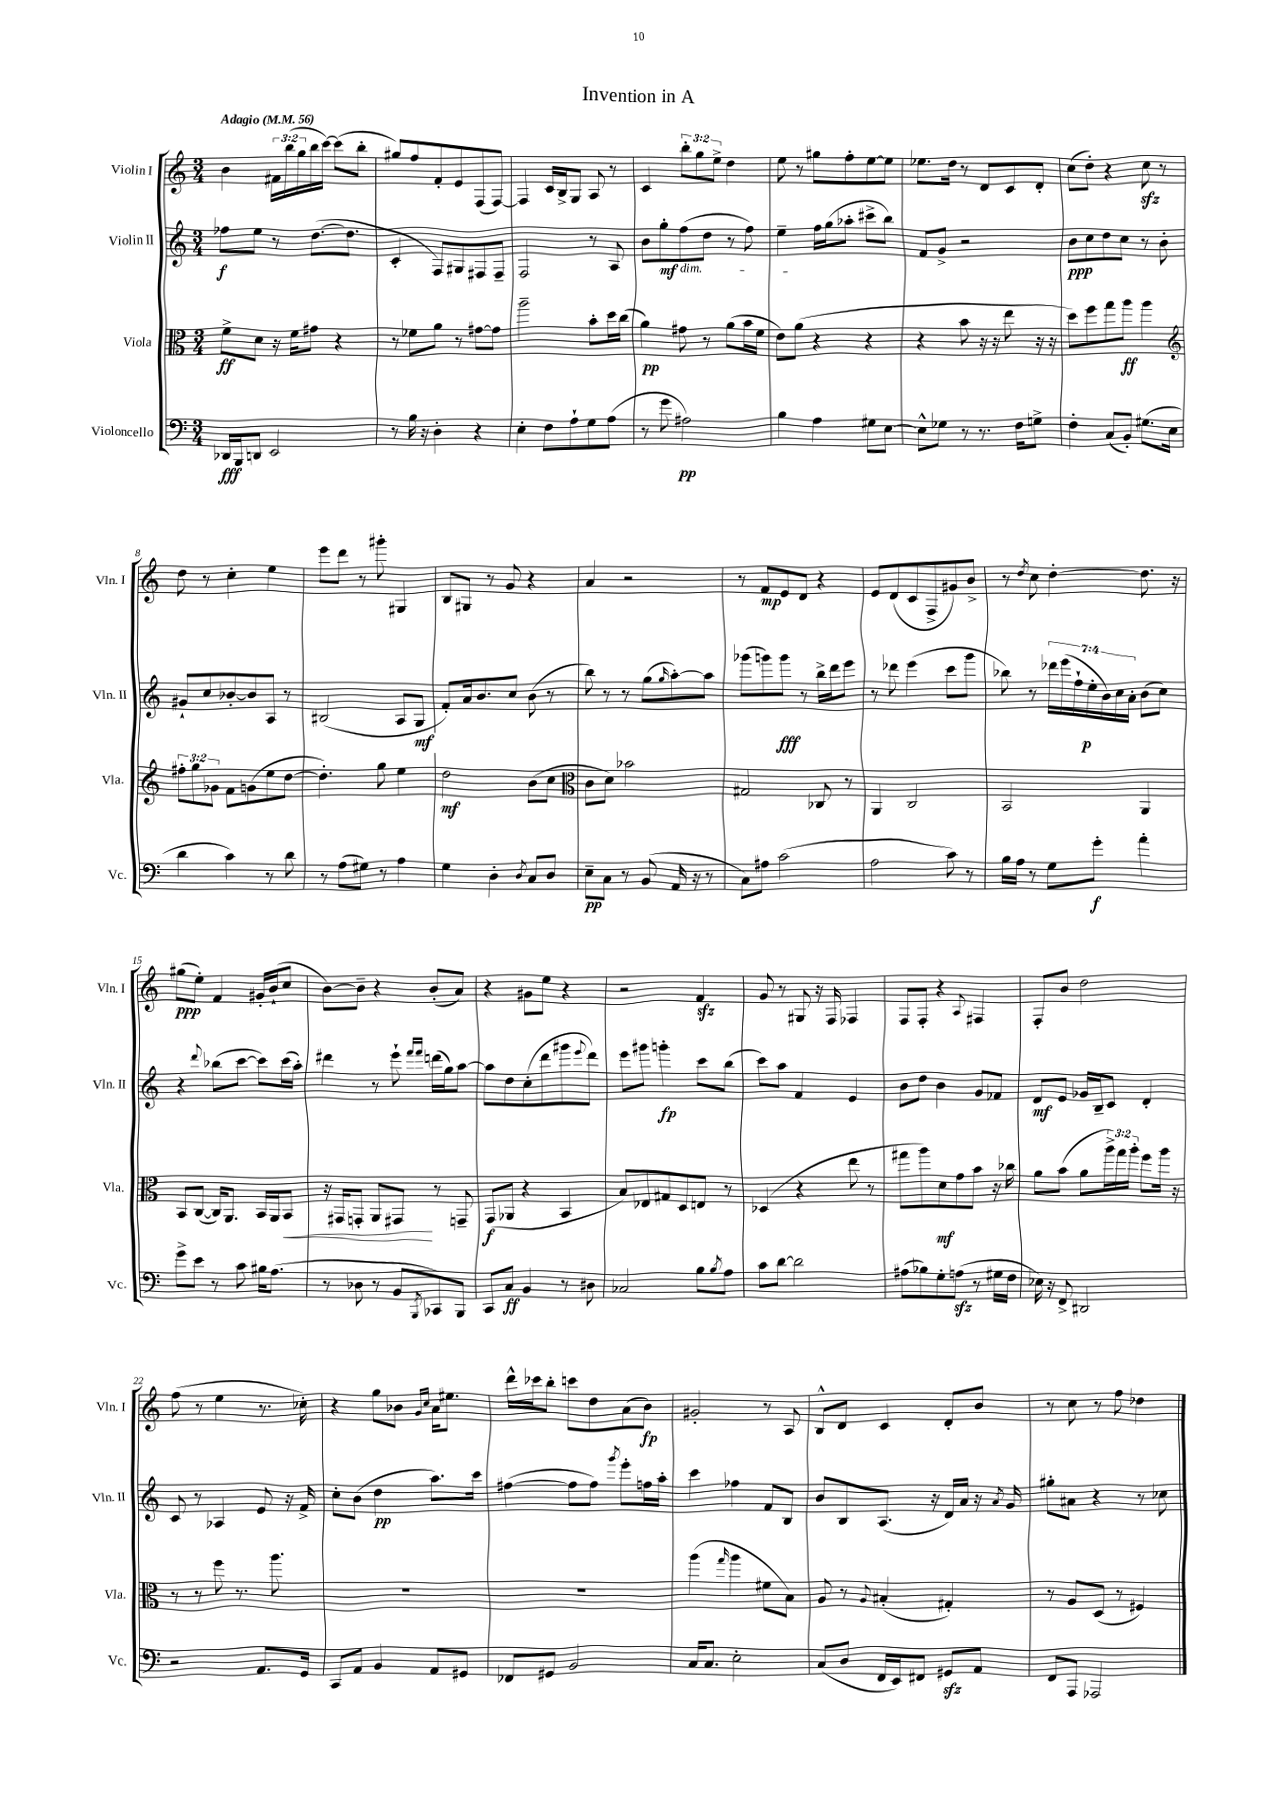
\header { title = "Invention in A" }
<<
\new StaffGroup <<
\new Staff = "s0" \with { instrumentName = "Violin I" shortInstrumentName = "Vln. I" } {
    \clef treble \key c \major \numericTimeSignature \time 3/4 \override Staff.TupletNumber.text = #tuplet-number::calc-fraction-text \tempo "Adagio" 4 = 56
    b'4 \tuplet 3/2 { fis'16 b''16( g''16 } b''16 c'''16~) c'''8( b''8-. |
    gis''8) f''8 f'8-. e'8 f8( f8~) |
    f4 c'16 b16-> g8 a8 r8 |
    c'4 \tuplet 3/2 { b''8-. g''8 e''8-> } d''4 |
    e''8 r8 gis''8 f''8-. e''8~ e''8 |
    ees''8. d''16 r8 d'8 c'8 d'8-. |
    c''8( d''8-.) r4 c''8\sfz r8 |
    d''8 r8 c''4-. e''4 |
    e'''8 d'''8 r8 gis'''8-. gis4 |
    b8 gis8 r8 g'8 r4 |
    a'4 r2 |
    r8 f'8\mp e'8 d'8 r4 |
    e'8 d'8( c'8 f8-> gis'8) b'8-> |
    r8 \acciaccatura { d''8 } c''8 d''4~-. d''8. r16 |
    gis''8\ppp( e''8-.) f'4 gis'16-. b'16-!( c''8 |
    b'8~) b'8-- r4 b'8-.( a'8) |
    r4 gis'8 e''8 r4 |
    r2 f'4\sfz |
    g'8 r8 gis8 r16 f16 fes4 |
    f8 f8-. r4 \appoggiatura { a8 } fis4 |
    f8-. b'8 d''2 |
    f''8( r8 e''4 r8. ces''16-.) |
    r4 g''8 bes'8 \grace { g'16 c''16 } a'16 eis''8. |
    d'''16-^ ces'''16 b''8-. c'''8 d''8 a'8( b'8\fp) |
    gis'2-. r8 a8 |
    b8-^ d'8 c'4 d'8-. b'8 |
    r8 c''8 r8 f''8 des''4 \bar "|." |
}
\new Staff = "s1" \with { instrumentName = "Violin II" shortInstrumentName = "Vln. II" } {
    \clef treble \key c \major \numericTimeSignature \time 3/4 \override Staff.TupletNumber.text = #tuplet-number::calc-fraction-text
    fes''8\f e''8 r8 d''8.~( d''8. |
    c'4-. f8) gis8 fis8 fis8-- |
    f2 r8 a8 |
    b'8 g''8-.\mf f''8\dim( d''8 r8 f''8) |
    e''4-- f''16\! g''16( aes''8-. cis'''8-> b''8) |
    f'8 g'8-> r2 |
    b'8\ppp c''8 d''8 c''8 r8 b'8-. |
    gis'8-! c''8 bes'8~-. bes'8 a8 r8 |
    bis2( a8 g8\mf |
    f'8-.) a'16 b'8. c''8 b'8( r8 |
    b''8) r8 r8 g''8( \grace { g''16 } a''8~-.) a''8 |
    ges'''8( g'''8) g'''8\fff r8 b''16-> d'''16 e'''8 |
    r8 des'''8 e'''4( c'''8 g'''8 |
    bes''8) r8 \tuplet 7/4 { des'''16 e'''16( f''16-! e''16-.\p b'16) c''16 a'16-. } b'8( c''8) |
    r4 \appoggiatura { d'''8 } bes''8( c'''8~ c'''8) c'''16( a''16-.) |
    dis'''4 r8 e'''8-! \grace { f'''16 f'''16 } d'''16( g''16) a''8~ |
    a''8 d''8 c''8-.( d'''8 gis'''8 \appoggiatura { e'''8 } d'''8) |
    e'''8 gis'''8 g'''4-.\fp c'''8 b''8( |
    c'''8) a''8 f'4 e'4 |
    b'8 d''8 b'4 g'8 fes'8 |
    d'8\mf e'8 ges'16 b16-- c'8 d'4-. |
    c'8 r8 aes4 e'8 r16 f'16-> |
    c''8-. b'8( d''4\pp a''8.) c'''16 |
    fis''4~( fis''8 fis''8) \acciaccatura { g'''8 } e'''8-. f''16 a''16-. |
    c'''4 fes''4 f'8 b8 |
    b'8 b8 a8.( r16 d'16) a'16 r16 \acciaccatura { a'8 } g'16 |
    gis''8-. ais'8 r4 r8 ces''8 \bar "|." |
}
\new Staff = "s2" \with { instrumentName = "Viola" shortInstrumentName = "Vla." } {
    \clef alto \key c \major \numericTimeSignature \time 3/4 \override Staff.TupletNumber.text = #tuplet-number::calc-fraction-text
    f'8->\ff d'8 r16 f'16 gis'8 r4 |
    r8 fes'8 a'8 r8 gis'8~ gis'8 |
    a''2-- b'8-. d''16 c''16( |
    a'4\pp) gis'8 r8 a'8( b'16 f'16 |
    e'8) a'8( r4 r4 |
    r4 b'8 r16 r16 e''8 r16 r16 |
    d''8) f''8 g''8 a''8\ff a''4 |
    \clef treble \tuplet 3/2 { fis''8-. g''8 ges'8 } f'8 g'8( e''8 d''8~ |
    d''4.-.) g''8 e''4 |
    d''2\mf b'8( c''8 |
    \clef alto c'8 d'8) bes'2 |
    gis2 ces8 r8 |
    a,4 c2 |
    b,2 a,4 |
    b,8 c8~( c16) a,8. b,16 a,16 b,8\< |
    r16 gis,16 g,8-. a,8 gis,8\! r8 g,8-- |
    g,8\f( aes,8 r4 b,4 |
    b8) ees8 gis8 d8 e8 r8 |
    des4( r4 e''8 r8 |
    gis''8 a''8) d'8\mf g'8 b'8 r16 ces''16 |
    a'8 b'8( a'8 \tuplet 3/2 { a''16->) g''16 a''16-. } f''8 a''16 r16 |
    r8 r8 f''8 r8. a''8. |
    R2. |
    R2. |
    a''4( \grace { g''16 } a''4 fis'8 b8) |
    a8 r8 \appoggiatura { a8 } bis4-.( gis4-.) |
    r8 a8 d8( r8 fis4) \bar "|." |
}
\new Staff = "s3" \with { instrumentName = "Violoncello" shortInstrumentName = "Vc." } {
    \clef bass \key c \major \numericTimeSignature \time 3/4
    des,16\fff b,,16 d,8 e,2 |
    r8 b16 r16 d4-. r4 |
    e4-. f8 a8-! g8 a8( |
    r8 g'8 ais2\pp) |
    b4 a4 gis8 e8~ |
    e8-^ ges8 r8 r8. f16 g8-> |
    f4-. c8( b,8-.) gis8.( e16 |
    d'4 c'4) r8 d'8 |
    r8 a8( gis8) r8 a4 |
    g4 d4-. \acciaccatura { d8 } c8 d8 |
    e8--\pp c8 r8 b,8( a,16 r16 r8 |
    c8) ais8 c'2( |
    a2 c'8) r8 |
    b16 a16 r8 g8 g'8-.\f a'4-. |
    g'8-> e'8 r8 c'8 bis16 a8.( |
    r8 des8 r8 b,8 \acciaccatura { b,,8 } ces,8) b,,8 |
    c,8 c8\ff b,4 r8 dis8 |
    ces2 b8 \acciaccatura { b8 } a8 |
    c'8 d'8~ d'2 |
    ais8( bes8) g8-. a8\sfz( r8 gis16 f16 |
    ees16) r16 f,8-> dis,2 |
    r2 a,8. g,16 |
    c,8 a,8 b,4 a,8 gis,8 |
    fes,8 gis,8 b,2 |
    c16 c8. e2-. |
    c8( d8 f,16 e,16) fis,8 gis,8\sfz a,8 |
    f,8 a,,8 aes,,2 \bar "|." |
}
>>
>>
